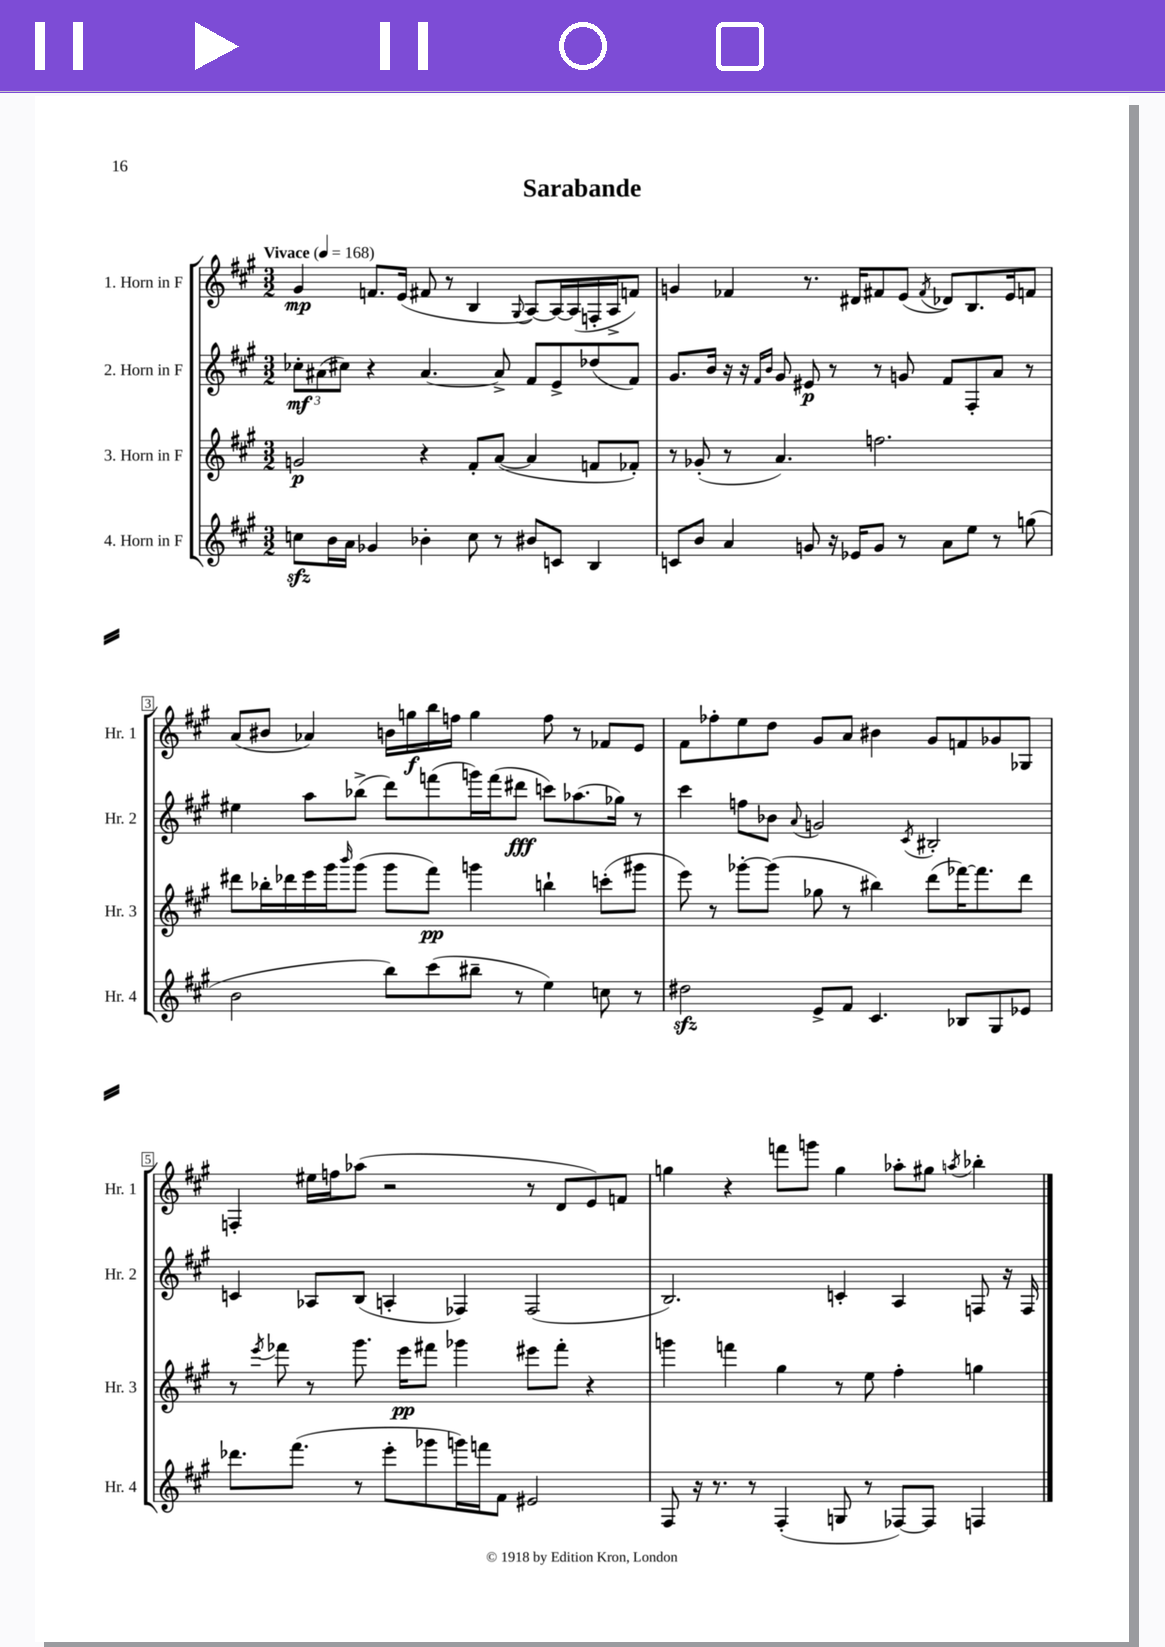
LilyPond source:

\header { title = "Sarabande" }
<<
\new StaffGroup <<
\new Staff = "s0" \with { instrumentName = "1. Horn in F" shortInstrumentName = "Hr. 1" } {
    \clef treble \key a \major \numericTimeSignature \time 3/2 \tempo "Vivace" 4 = 168
    gis'4\mp f'8. e'16( fis'8 r8 b4 \appoggiatura { gis8 } a8~) a16~ a16( f16-. a16-> f'8) |
    g'4 fes'4 r8. dis'16 fis'8 e'8( \acciaccatura { fis'8 } des'8) b8. e'16 f'8 |
    a'8( bis'8 aes'4) b'16 g''16\f b''16 f''16 g''4 f''8 r8 fes'8 e'8 |
    fis'8 fes''8-. e''8 d''8 gis'8 a'8 bis'4 gis'8 f'8 ges'8 ges8 |
    f4-. eis''16 f''16 aes''8( r2 r8 d'8 e'8) f'8 |
    g''4 r4 f'''8 g'''8 g''4 aes''8-. gis''8 \acciaccatura { a''8 } bes''4-. \bar "|." |
}
\new Staff = "s1" \with { instrumentName = "2. Horn in F" shortInstrumentName = "Hr. 2" } {
    \clef treble \key a \major \numericTimeSignature \time 3/2
    \tuplet 3/2 { ces''8-.\mf ais'8( cis''8) } r4 ais'4.~ ais'8-> fis'8 e'8-> des''8( fis'8) |
    gis'8. b'16 r16 r16 \grace { fis'16 b'16 } gis'8 eis'8\p r8 r8 g'8 fis'8 fis8-. a'8 r8 |
    eis''4 a''8 bes''8->( d'''8) f'''8( g'''16) f'''16( dis'''8\fff c'''8) aes''8.( ges''16) r8 |
    cis'''4 f''8 bes'8 \appoggiatura { a'8 } g'2 \acciaccatura { cis'8 } bis2-. |
    c'4 aes8 b8( a4-. fes4) fes2( |
    b2.) c'4-. a4 f8 r16 f16 \bar "|." |
}
\new Staff = "s2" \with { instrumentName = "3. Horn in F" shortInstrumentName = "Hr. 3" } {
    \clef treble \key a \major \numericTimeSignature \time 3/2
    g'2\p r4 fis'8-. a'8~( a'4 f'8 fes'8-.) |
    r8 ges'8-.( r8 a'4.) f''2. |
    dis'''8 bes''16-. des'''16 e'''16 gis'''16 \grace { b'''16 } gis'''8( gis'''8 fis'''8\pp) g'''4 b''4-! c'''8-.( gis'''8 |
    e'''8) r8 ges'''8~-. ges'''8( ges''8 r8 bis''4) d'''8( fes'''16~) fes'''8. d'''8 |
    r8 \acciaccatura { e'''8 } fes'''8 r8 gis'''8. e'''16\pp fis'''8 ges'''4 eis'''8 fis'''8-. r4 |
    g'''4 f'''4 gis''4 r8 e''8 fis''4-. g''4 \bar "|." |
}
\new Staff = "s3" \with { instrumentName = "4. Horn in F" shortInstrumentName = "Hr. 4" } {
    \clef treble \key a \major \numericTimeSignature \time 3/2
    c''8\sfz b'16 a'16 ges'4 bes'4-. c''8 r8 bis'8 c'8 b4 |
    c'8 b'8 a'4 g'8 r16 ees'16 g'8 r8 a'8 e''8 r8 g''8( |
    b'2 b''8) cis'''8( bis''8-- r8 e''4) c''8 r8 |
    dis''2\sfz e'8-> fis'8 cis'4. bes8 gis8 ees'8 |
    des'''8. fis'''8.( r8 e'''8-. ges'''8 g'''16) f'''16 fis'8 eis'2 |
    fis8 r16 r8. r8 fis4-.( g8 r8 fes8~) fes8 f4 \bar "|." |
}
>>
>>
\layout { \context { \Score \override BarNumber.stencil = #(make-stencil-boxer 0.1 0.3 ly:text-interface::print) } }
